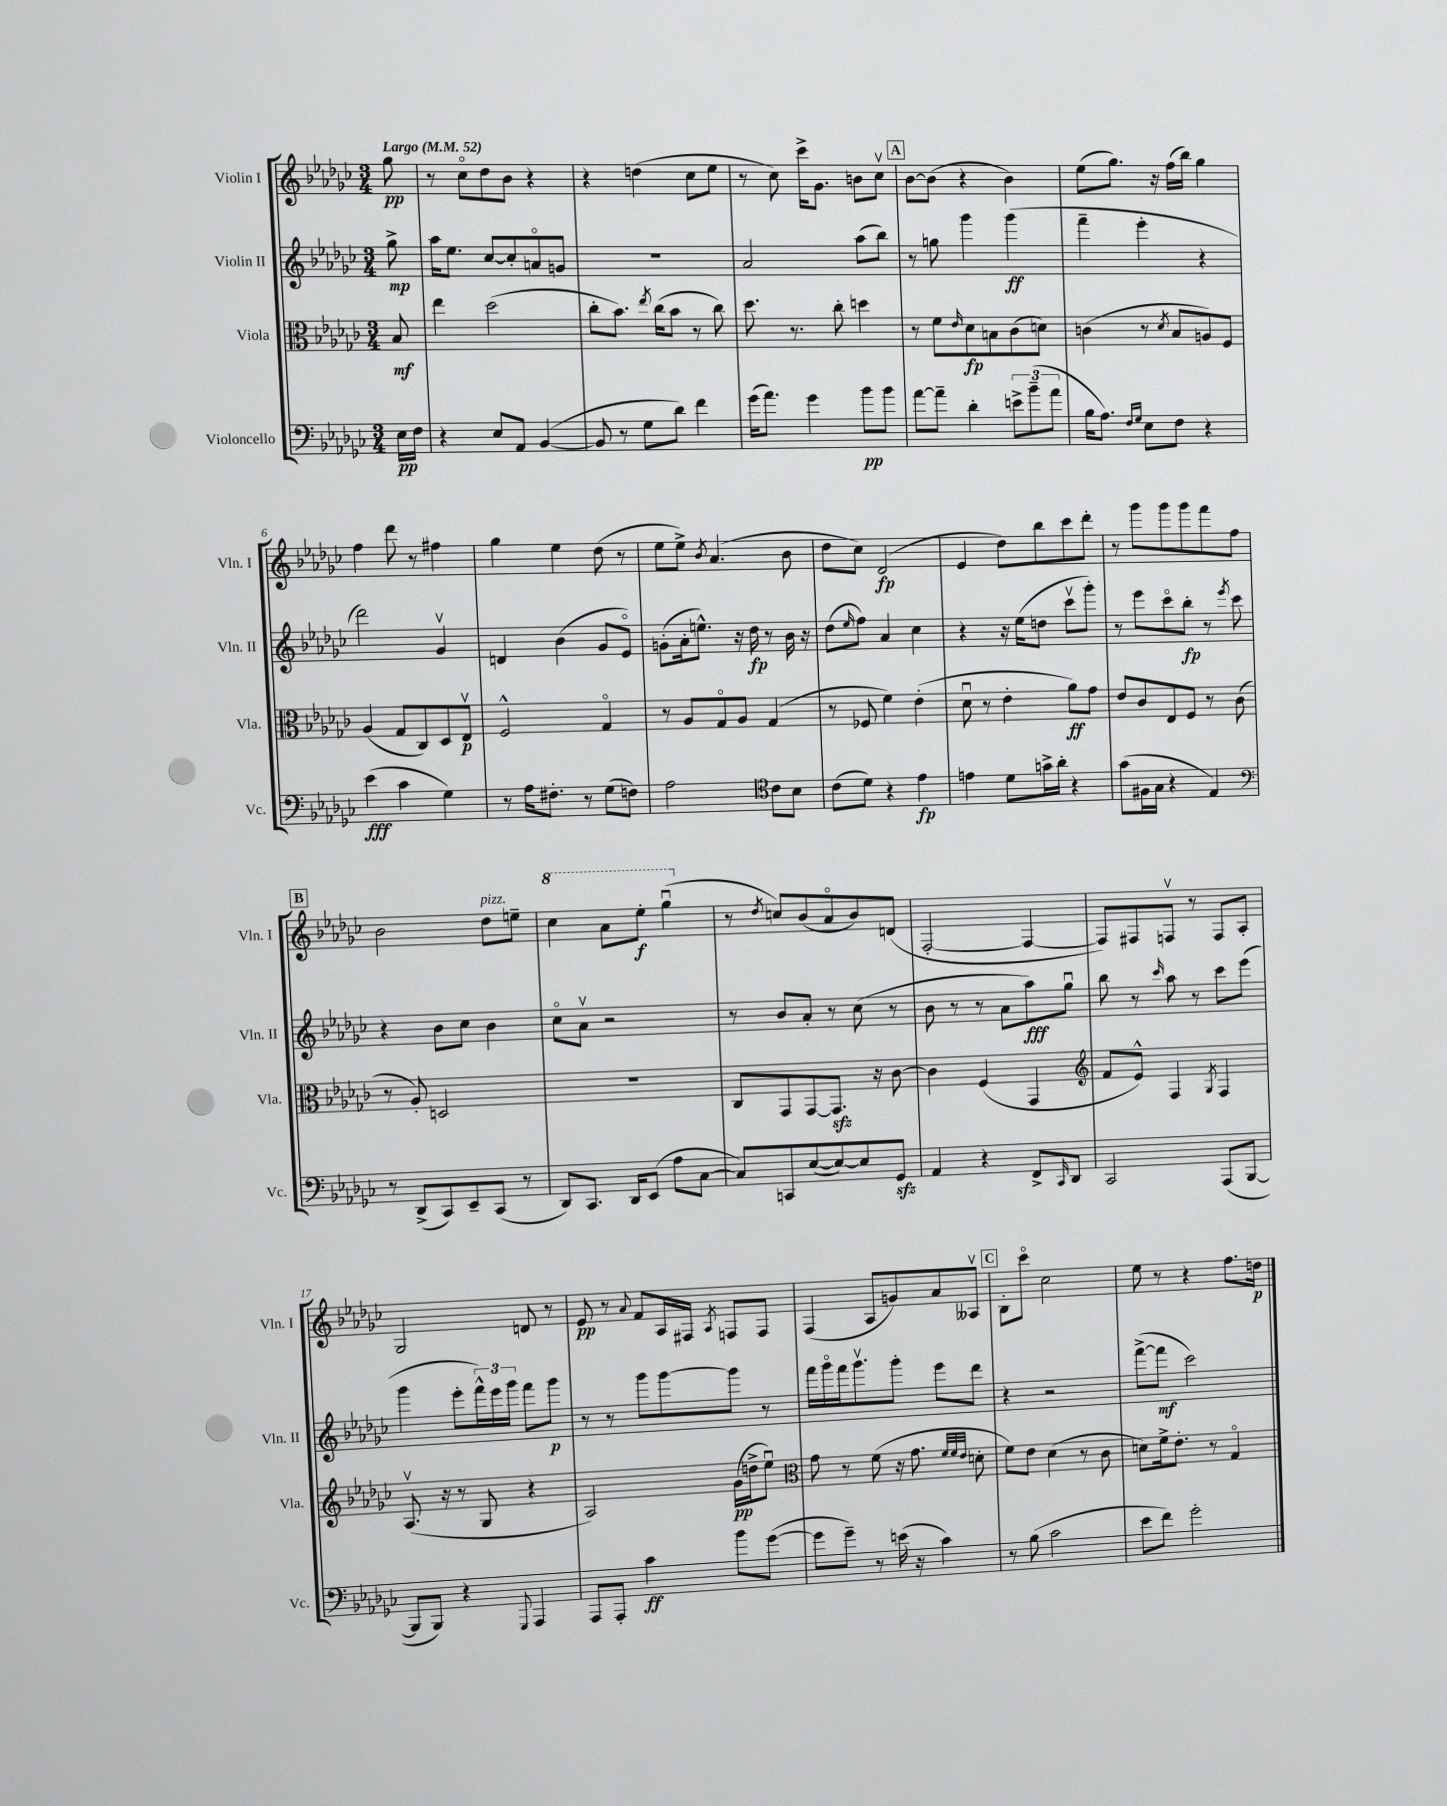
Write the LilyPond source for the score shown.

<<
\new StaffGroup <<
\new Staff = "s0" \with { instrumentName = "Violin I" shortInstrumentName = "Vln. I" } {
    \clef treble \key ges \major \numericTimeSignature \time 3/4 \partial 8 \tempo "Largo" 4 = 52
    ges''8\pp |
    r8 ces''8\flageolet des''8 bes'8 r4 |
    r4 d''4( ces''8 ees''8 |
    r8 ces''8) ces'''16-> ges'8. b'8 ces''8\upbow |
    \mark \markup { \box "A" } bes'8~ bes'8( r4 bes'4) |
    ees''8( ges''8.) r16 f''16( bes''16) ges''4 |
    f''4 des'''8 r8 fis''4 |
    ges''4 ees''4 des''8( r8 |
    ees''8 ees''8->) \acciaccatura { bes'8 } aes'4.( bes'8 |
    des''8 ces''8) des'2\fp( |
    ees'4 des''8) bes''8 ces'''8 des'''8-. |
    r8 ges'''8 ges'''8 ges'''8 f'''8 f''8 |
    \mark \markup { \box "B" } bes'2 des''8^\markup { \italic "pizz." } e''8-- |
    \ottava #1 ces'''4 aes''8 ees'''8-.\f ges'''4\downbow( \ottava #0 |
    r8 \acciaccatura { des''8 } c''8) bes'8( aes'8\flageolet bes'8) d'8( |
    f2~-. f4~ |
    f8) fis8 f8\upbow r8 f8 aes8-. |
    ges2 d'8 r8 |
    ees'8\pp r8 \appoggiatura { aes'8 } f'8 aes16 fis16 \acciaccatura { aes8 } f8 f8 |
    f4( aes8 g'8) aes'8 aeses8\upbow |
    \mark \markup { \box "C" } bes8-. ces'''8\flageolet ces''2 |
    ees''8 r8 r4 f''8. d''16\p \bar "|." |
}
\new Staff = "s1" \with { instrumentName = "Violin II" shortInstrumentName = "Vln. II" } {
    \clef treble \key ges \major \numericTimeSignature \time 3/4 \partial 8
    ges''8->\mp |
    aes''16 ees''8. ces''8~ ces''8-. a'8\flageolet g'8 |
    R2. |
    aes'2 aes''8( bes''8) |
    \mark \markup { \box "A" } r8 g''8 ges'''4 ges'''4\ff( |
    f'''4-- ees'''4-. r4 |
    des'''2) ges'4\upbow |
    d'4 bes'4( ges'8 ees'8\flageolet) |
    g'8-.( aes'16-. e''8.-^) r16 des''16\fp r8 bes'16 r16 |
    des''8( \grace { ees''16 } f''8) aes'4 ces''4 |
    r4 r16 ees''16( d''8 ces'''8\upbow ges'''8-.) |
    r8 ees'''8 ces'''8\flageolet bes''8-.\fp r8 \acciaccatura { ees'''8 } ces'''8 |
    \mark \markup { \box "B" } r4 bes'8 ces''8 bes'4 |
    ces''8\flageolet aes'8\upbow r2 |
    r8 bes'8 aes'8-. r8 ces''8( r8 |
    bes'8 r8 r8 aes'8 aes''8\fff) ges''8\downbow |
    bes''8 r8 \grace { ces'''16 } aes''8 r8 ces'''8 ees'''8( |
    ges'''4 ees'''8-. \tuplet 3/2 { f'''16-^) ees'''16 ges'''16 } f'''8 ges'''8\p |
    r8 r8 ges'''8 ges'''8~ ges'''8 r8 |
    f'''16 ges'''16\flageolet f'''16 ges'''8.\upbow ges'''8-. ees'''8 des'''8 |
    \mark \markup { \box "C" } r4 r2 |
    f'''8~->( f'''8\mf ces'''2) \bar "|." |
}
\new Staff = "s2" \with { instrumentName = "Viola" shortInstrumentName = "Vla." } {
    \clef alto \key ges \major \numericTimeSignature \time 3/4 \partial 8
    bes8\mf |
    ees''4 des''2( |
    ces''8-. bes'8.) \acciaccatura { ees''8 } ces''16( bes'8 r8 ces''8) |
    des''8. r8. ces''8-. d''4 |
    \mark \markup { \box "A" } r8 f'8 \grace { ees'16 } des'8\fp b8 ces'8( d'8) |
    c'4( r8 \acciaccatura { des'8 } bes8 a8) f8 |
    aes4( ges8 ces8) des8 ees8\upbow\p |
    f2-^ ges4\flageolet |
    r8 aes8 ges8\flageolet aes8 ges4( |
    r8 fes8 f'4) ees'4-.( |
    des'8\downbow r8 ees'4-. aes'8\ff) ges'8 |
    ees'8 ces'8 ees8 f8 r8 ces'8( |
    \mark \markup { \box "B" } r8 aes8-.) d2 |
    R2. |
    ces8 ges,8 ges,8~ ges,8.\sfz r16 ces'8~ |
    ces'4 f4( ges,4 |
    \clef treble f'8 ees'8-^) f4 \acciaccatura { ges8 } f4 |
    aes8.\upbow( r16 r8 ges8 r4 |
    aes2) ges'16\pp( d''16-> ees''8\downbow) |
    \clef alto ges'8 r8 f'8( r16 ges'8. \grace { f'32 f'32 ees'32 } d'8-. |
    \mark \markup { \box "C" } f'8) ees'8 des'4( r8 ces'8 |
    d'8) f'16-> ees'8.-. r8 ges4\flageolet \bar "|." |
}
\new Staff = "s3" \with { instrumentName = "Violoncello" shortInstrumentName = "Vc." } {
    \clef bass \key ges \major \numericTimeSignature \time 3/4 \partial 8
    ees16\pp f16 |
    r4 ees8 aes,8 bes,4~( |
    bes,8 r8 ges8 des'8) f'4 |
    ges'16( aes'8.) ges'4 bes'8\pp bes'8 |
    \mark \markup { \box "A" } aes'8~ aes'8-- des'4-. \tuplet 3/2 { e'8-> bes'8--( aes'8 } |
    bes16 aes8.) \grace { f16 ges16 } ees8 f8 r4 |
    ees'4\fff( ces'4 ges4) |
    r8 aes16 fis8.-. r8 ges8( f8) |
    aes2 \clef tenor ces'8 bes8 |
    ces'8( des'8) r4 ees'4\fp |
    e'4 des'8 g'16-> aes'16-. r4 |
    ges'8( fis16 ges16 r4 ees4) |
    \mark \markup { \box "B" } \clef bass r8 des,8->( ces,8) ees,8-- ces,8( r8 |
    des,8) ces,8. des,16 ees,8( aes8 ces8~ |
    ces8) c,8 ees8~( ees8~) ees8 ges,8\sfz |
    aes,4 r4 f,8-> \grace { ces,16 } des,8 |
    ces,2 aes,,8( bes,,8~ |
    bes,,8 bes,,8) r4 \appoggiatura { ges,,8 } aes,,4 |
    aes,,8 aes,,8-. ces'4\ff bes'8 ges'8~( |
    ges'8 ges'8--) r8 e'16( r16 ces'4) |
    \mark \markup { \box "C" } r8 bes8( ces'2 |
    ees'8 f'8) ges'2-. \bar "|." |
}
>>
>>
